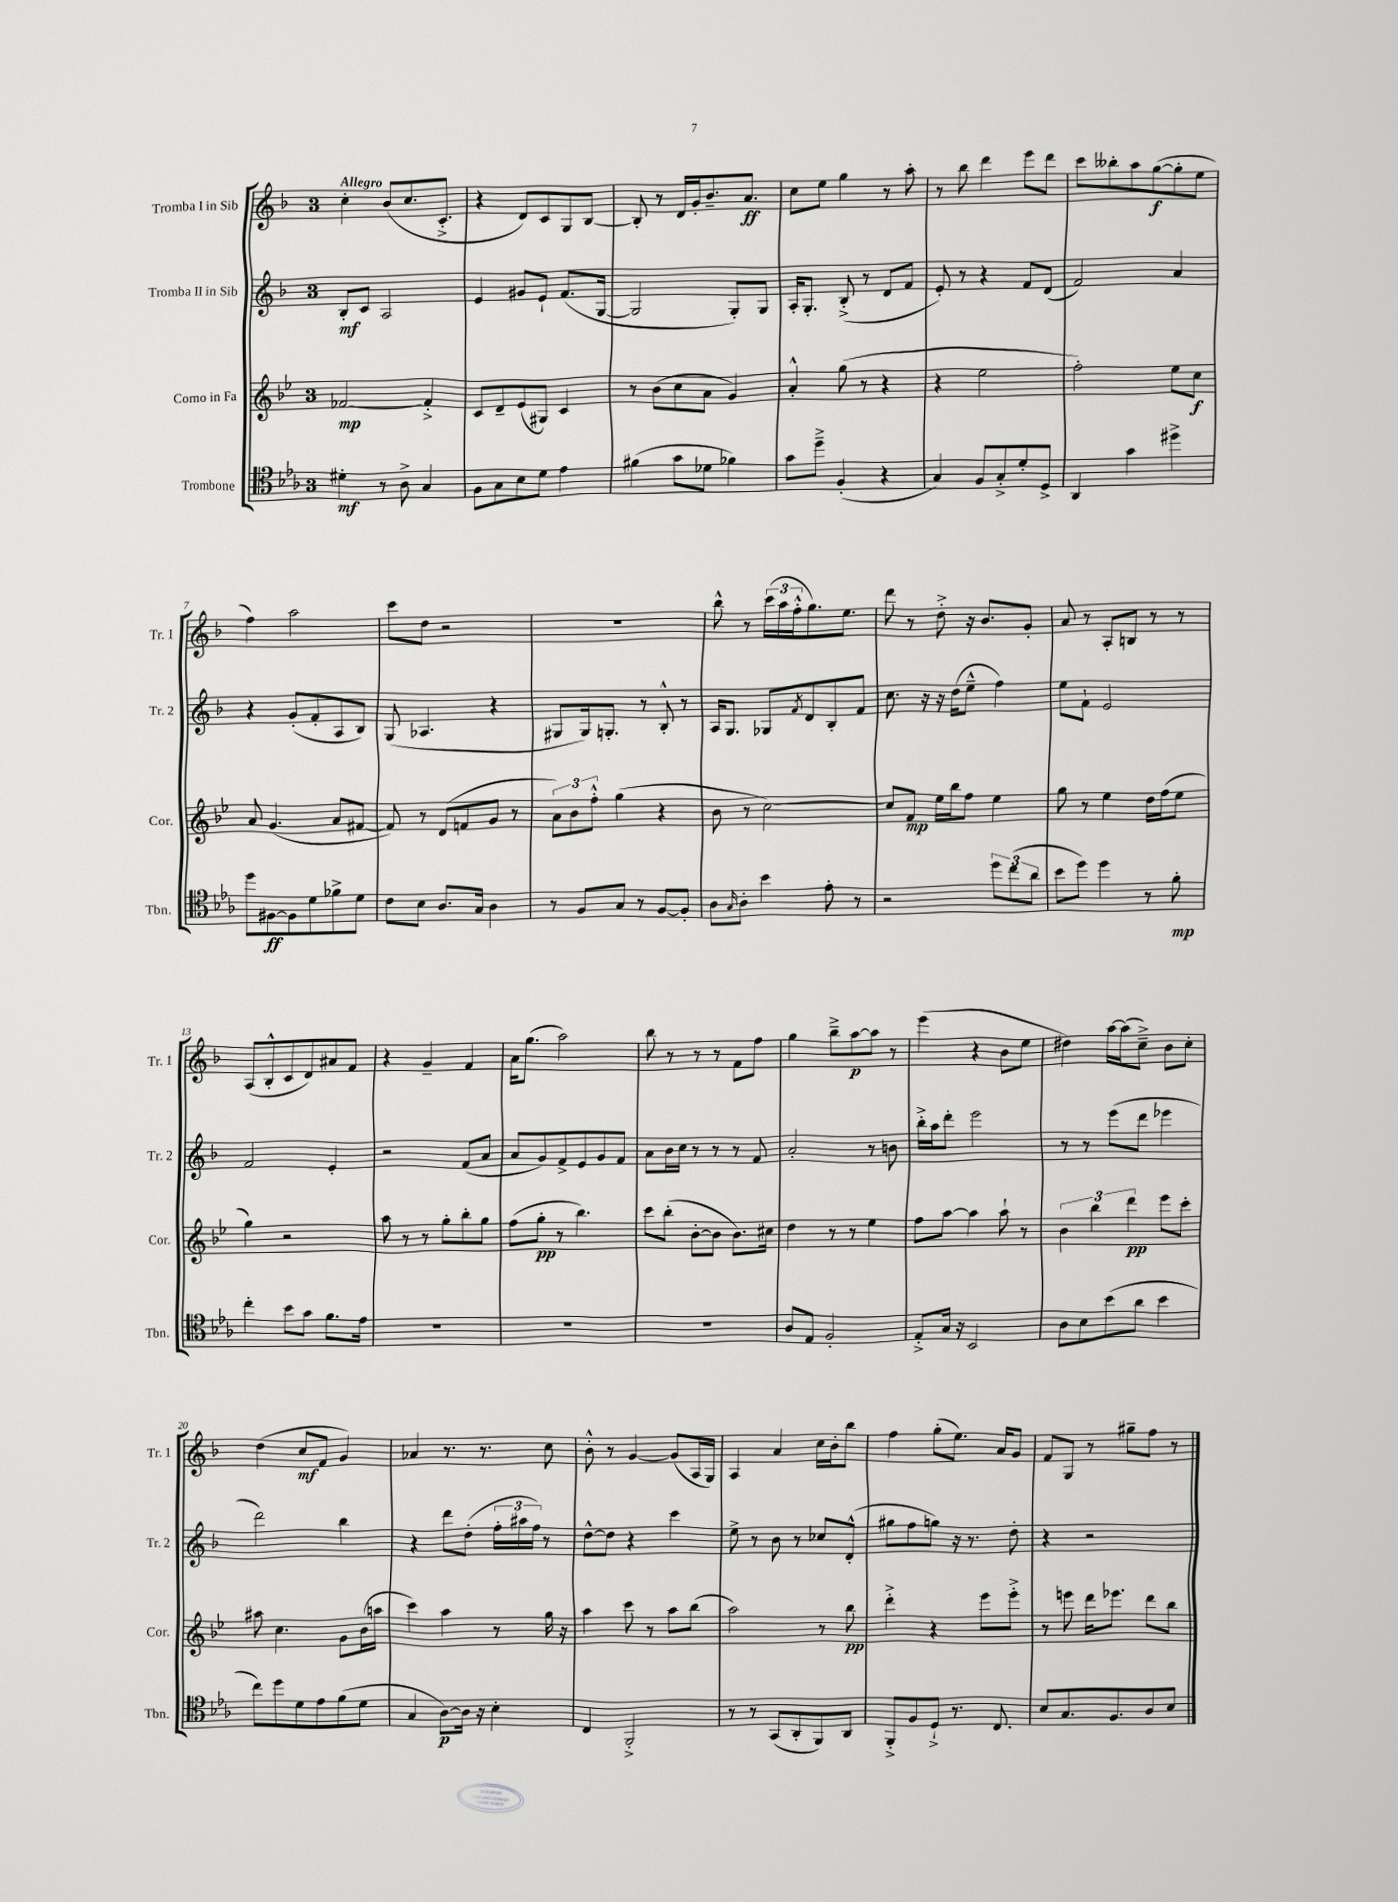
<<
\new StaffGroup <<
\new Staff = "s0" \with { instrumentName = "Tromba I in Sib" shortInstrumentName = "Tr. 1" } {
    \clef treble \key f \major \once \override Staff.TimeSignature.style = #'single-digit \time 3/4 \tempo "Allegro"
    c''4-. bes'8( c''8. c'8.-.-> |
    r4 d'8) c'8 g8 bes8~ |
    bes8-. r8 d'16 g'16-. bes'8.-- a'8.\ff |
    c''8 e''8 g''4 r8 a''8-. |
    r8 bes''8 d'''4 e'''8 d'''8 |
    c'''8 beses''8-. a''8 g''8~\f( g''8-. e''8 |
    f''4) a''2 |
    c'''8 d''8 r2 |
    R2. |
    bes''8-^ r8 \tuplet 3/2 { c'''16( a''16 f''16-.-^ } g''8.) e''8. |
    d'''8 r8 d''8-.-> r16 bes'8. g'8-. |
    a'8 r8 a8-. b8 r8 r8 |
    a8( bes8-.-^ c'8 d'8) ais'8 f'8 |
    r4 g'4-- f'4 |
    a'16 g''8.( a''2) |
    bes''8 r8 r8 r8 f'8 f''8 |
    g''4 bes''8---> a''8~\p a''8 r8 |
    e'''4( r4 bes'8 e''8 |
    dis''4) a''16~ a''16( c''8--->) bes'8 c''8-. |
    d''4( c''8\mf f'8 g'4) |
    aes'4 r8. r8. c''8 |
    bes'8-.-^ r8 g'4~ g'8( a16 g16) |
    a4 a'4 c''16 bes'16-. bes''8 |
    f''4 g''8-.( e''8.) a'16 g'8 |
    f'8 g8 r8 gis''8-- f''8 r8 \bar "|." |
}
\new Staff = "s1" \with { instrumentName = "Tromba II in Sib" shortInstrumentName = "Tr. 2" } {
    \clef treble \key f \major \once \override Staff.TimeSignature.style = #'single-digit \time 3/4
    bes8-.\mf c'8 a2 |
    e'4 gis'8 e'8-! f'8.( g16~ |
    g2 g8-.) g8 |
    a16-. g8.-. bes8-.->( r8 d'8 f'8 |
    e'8-.) r8 r4 f'8 d'8( |
    f'2) a'4 |
    r4 g'8-.( f'8-. a8 bes8) |
    g8( aes4. r4 |
    gis8 gis16) g8.-. r8 bes8-.-^ r8 |
    a16 g8. ges8 \acciaccatura { f'8 } d'8 bes8-. f'8 |
    c''8. r16 r16 d''16( e''8---^ f''4) |
    e''8 f'8-! e'2 |
    f'2 e'4-. |
    r2 f'8( a'8 |
    a'8 g'8) f'8-> e'8 g'8 f'8 |
    a'8 bes'16 c''16 r8 r8 r8 f'8 |
    a'2-. r8 b'8 |
    bes''16-.-> a''16 d'''8-. e'''2 |
    r8 r8 e'''8( d'''8 ees'''4 |
    d'''2) bes''4 |
    r4 d'''8 d''8-.( \tuplet 3/2 { f''16-. ais''16 f''16) } r8 |
    d''8~-^ d''8 r4 c'''4 |
    e''8-> r8 bes'8 r8 ces''8 d'8-.-^( |
    gis''8 f''8 g''8) r16 r8. d''8-. |
    r4 r2 \bar "|." |
}
\new Staff = "s2" \with { instrumentName = "Corno in Fa" shortInstrumentName = "Cor." } {
    \clef treble \key bes \major \once \override Staff.TimeSignature.style = #'single-digit \time 3/4
    fes'2~\mp fes'4-.-> |
    c'8 d'8-- ees'8( gis8) c'4 |
    r8 bes'8( c''8 a'8 g'4) |
    a'4-.-^ g''8( r8 r4 |
    r4 ees''2 |
    f''2-.) ees''8 c''8\f |
    a'8 g'4.( a'8 fis'8~ |
    fis'8) r8 d'8( f'8 g'8 r8 |
    \tuplet 3/2 { a'8) bes'8 f''8-.-^ } g''4( r4 |
    bes'8 r8 c''2~) |
    c''8 f'8\mp ees''16 bes''16 f''8 ees''4 |
    g''8 r8 ees''4 d''16 f''16( ees''8 |
    g''4) r2 |
    a''8 r8 r8 g''8-. bes''8-. g''8 |
    f''8( g''8-.\pp r8 bes''4.) |
    c'''8 bes''8-.( bes'8~-. bes'8 bes'8.) cis''16 |
    d''4 r8 r8 ees''4 |
    f''8 a''8~ a''4 a''8-! r8 |
    \tuplet 3/2 { bes'4 bes''4 d'''4\pp } ees'''8 c'''8-. |
    ais''8 c''4. g'8 bes'16( a''16 |
    c'''4) a''4 r8 g''16 r16 |
    a''4 c'''8 r8 a''8 bes''8( |
    a''2) r8 bes''8\pp |
    d'''4-.-> r4 ees'''8 ees'''8-.-> |
    r8 e'''8 d'''16 ees'''8. d'''8 bes''8 \bar "|." |
}
\new Staff = "s3" \with { instrumentName = "Trombone" shortInstrumentName = "Tbn." } {
    \clef tenor \key ees \major \once \override Staff.TimeSignature.style = #'single-digit \time 3/4
    dis'4-.\mf r8 aes8-> g4 |
    f8 g8 bes8 d'8 ees'4 |
    fis'4( g'8 des'8 fes'4) |
    g'8 d''8---> f4-.( r4 |
    g4) f8 g8-.-> d'8-. d8-> |
    aes,4 g'4 dis''4-> |
    d''8 fis8~\ff fis8 d'8 fes'8-> d'8 |
    c'8 bes8 aes8. g16 aes4 |
    r8 f8 g8 r8 f8~ f8-. |
    aes8 \grace { g16 } aes8-. bes'4 ees'8-. r8 |
    r2 \tuplet 3/2 { d''8 c''8( aes'8 } |
    bes'8 d''8) d''4 r8 f'8-.\mp |
    c''4-. bes'8 g'8 f'8. ees'16 |
    R2. |
    R2. |
    R2. |
    aes8 ees8 f2-. |
    ees8-.-> g16 r16 bes,2 |
    aes8 bes8 bes'8( aes'8 bes'4 |
    c''8) d''8 d'8 ees'8 f'8( d'8 |
    g4 aes8~\p) aes16 r16 bes4-. |
    c4 f,2-.-> |
    r8 r8 g,8( aes,8-. f,8) aes,8 |
    f,8-.-> f8 d8-!-> r8. c8. |
    bes8 g8. f8. aes8 bes8 \bar "|." |
}
>>
>>
